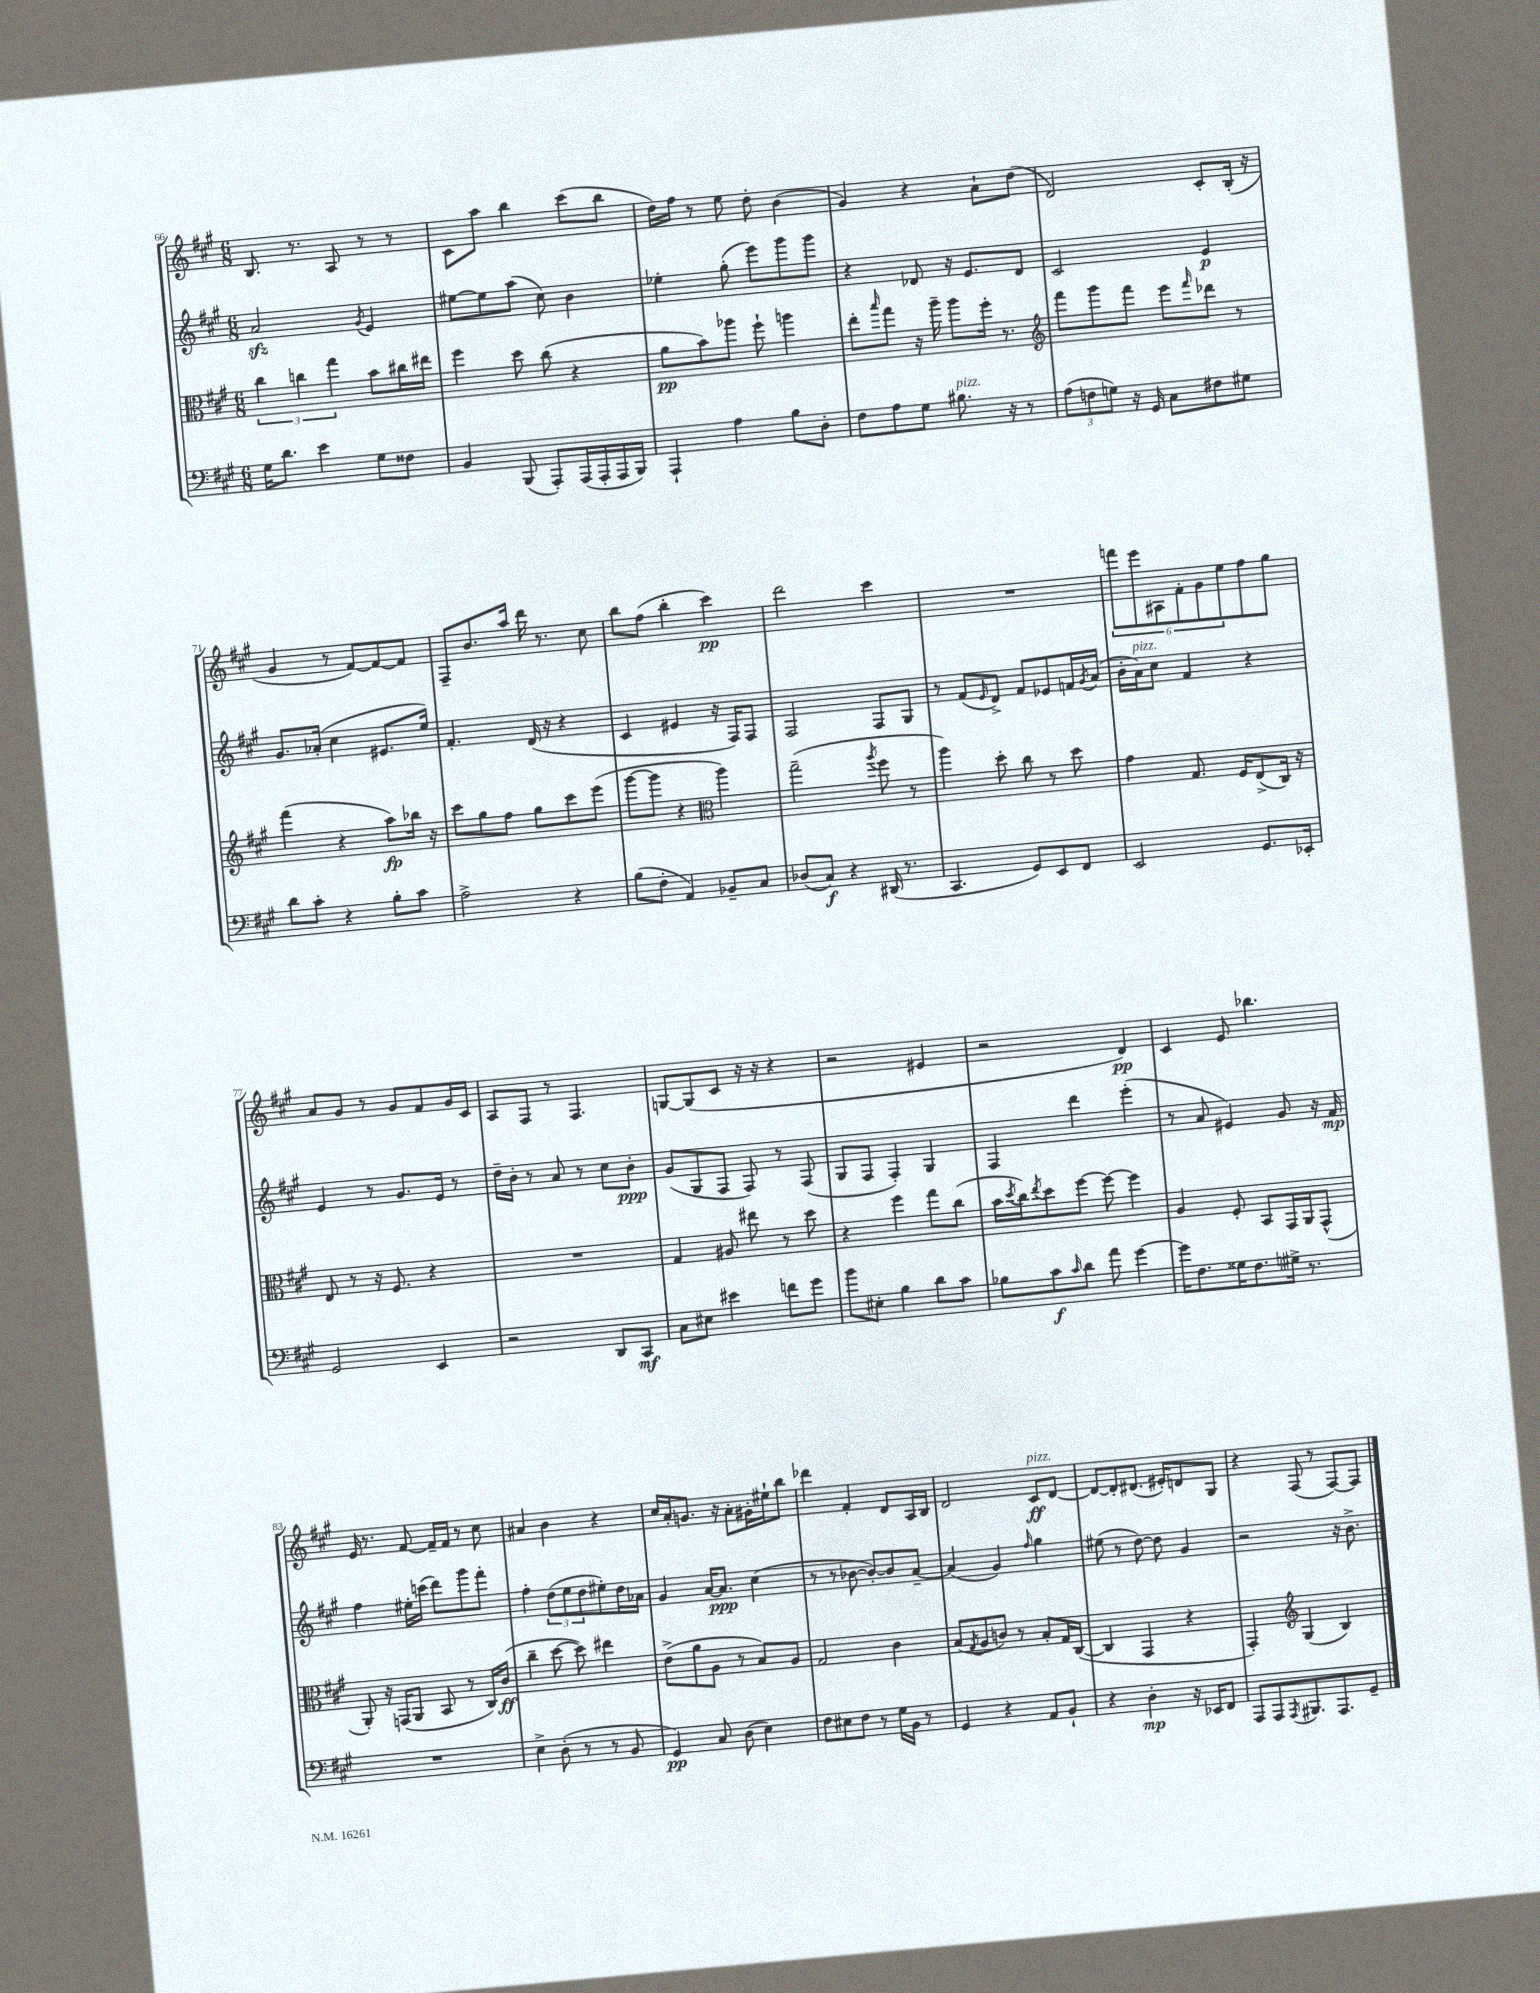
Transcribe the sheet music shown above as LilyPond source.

<<
\new StaffGroup <<
\new Staff = "s0" {
    \clef treble \key a \major \numericTimeSignature \time 6/8
    b8. r8. a8 r8 r8 |
    cis'8 a''8 b''4 cis'''8( b''8 |
    d''16) fis''16 r8 e''8 d''8-. b'4( |
    gis'4) r4 a'8-! d''8( |
    d'2) cis'8-. b16-.( r16 |
    gis'4 r8 fis'8~) fis'8~ fis'8 |
    fis8-- b'8. a''16 d'''16 r8. cis''8 |
    b''8 fis''8( b''4-. cis'''4\pp) |
    d'''2 cis'''4 |
    R2. |
    \tuplet 6/4 { f'''8 e'''8 ais8 fis'8-. gis'8 e''8 } fis''8 gis''8 |
    a'8 gis'8 r8 gis'8 fis'8 gis'16 cis'16 |
    a8 fis8 r8 fis4. |
    g8~ g8( cis'8 r16 r16 r4 |
    r2 eis'4 |
    r2 d'4\pp) |
    cis'4 e'8 bes''4. |
    e'16 r8. fis'8~ fis'16-- fis'16 r8 cis''8 |
    ais'4 b'4 r4 |
    cis''16 a'16-. g'8. r16 a'8-. gis'16-. eis''16-! b''8 |
    des'''4 fis'4-. d'8 a16 b16 |
    d'2 cis'8\ff^\markup { \italic "pizz." } d'8~ |
    d'8~ d'8-. dis'8.( eis'16-.) d'8 gis8 |
    r4 fis8( r8 fis8~) fis8 \bar "|." |
}
\new Staff = "s1" {
    \clef treble \key a \major \numericTimeSignature \time 6/8
    a'2\sfz \acciaccatura { gis'8 } e'4 |
    eis''8~ eis''8 a''8( cis''8) b'4 |
    ees''4-. gis''8-.( e'''8) gis'''8 gis'''8 |
    r4 des'8 r16 e'8. des'8 |
    cis'2 e'4\p |
    gis'8. aes'16-.( cis''4 eis'8. e''16) |
    fis'4.-. d'16( r16 r4 |
    cis'4 eis'4 r16 fis16) fis8 |
    fis2 fis8 gis8 |
    r8 fis'8( \grace { e'16 } d'8->) fis'8 ees'8 f'16 \acciaccatura { gis'8 } a'16( |
    b'16-. a'16^\markup { \italic "pizz." }) cis''8 fis'4 r4 |
    e'4 r8 gis'8. e'16 r8 |
    d''16-- b'16-. r8 a'8 r8 cis''8 b'8-.\ppp |
    gis'8( gis8 fis8 fis8) r8 fis8( |
    gis8 fis8 fis4-.) gis4 |
    fis4 d'''4 e'''4-.( |
    r8 a'8 eis'4) gis'8 r16 fis'16\mp |
    fis''4 eis''16-. c'''16( d'''8) gis'''8 fis'''8-. |
    fis''4-. \tuplet 3/2 { d''8( e''8 d''8 } eis''8-.) d''16 aes'16 |
    gis'4 a'16~ a'8.\ppp cis''4( |
    r8 r8 bes'8~ bes'8~-.) bes'8 a'8~-- |
    a'4( gis'4) \grace { fis''16 } gis''4 |
    eis''8( r8 d''8~) d''8 gis'4 |
    r2 r16 b'8.-> \bar "|." |
}
\new Staff = "s2" {
    \clef alto \key a \major \numericTimeSignature \time 6/8
    \tuplet 3/2 { cis''4 c''4 gis''4 } b'8 cis''16 eis''16 |
    fis''4 d''8 cis''8( r4 |
    a'8\pp b'8) aes''8 fis''8-! a''4 |
    e''8-. \grace { b''16 } gis''8 r16 a''16-- a''8 fis''16-. r8. |
    \clef treble fis'''8 gis'''8 fis'''8 e'''8 \grace { fis'''16 } des'''8 r8 |
    fis'''4( r4 a''8\fp) bes''16 r16 |
    cis'''8 gis''8 fis''8 gis''8 cis'''8 e'''8( |
    gis'''8~ gis'''8 r4 \clef alto a''4) |
    gis''2--( \acciaccatura { a''8 } fis''8 r8 |
    a''4) d''8-. cis''8 r8 d''8 |
    gis'4 gis8. fis16 e8->( cis16) r16 |
    e8 r8 r16 fis8. r4 |
    R2. |
    gis4 ais8 eis''8 r8 d''8 |
    r4 fis''4 gis''8 cis''8( |
    b'16 \acciaccatura { d''8 } cis''16) \acciaccatura { e''8 } d''8 fis''8~ fis''8~ fis''4 |
    a4 fis8-. b,8 gis,16 a,16 gis,8-^( |
    a,8-.) r16 g,16( a,8 b,8 r8 cis16) cis'16\ff( |
    cis''4-- d''8~ d''8) eis''4 |
    e'8->( a'8 a8 r8 b8) a8 |
    gis2 cis'4 |
    b8( \acciaccatura { gis8 } a8 c'8) r8 b8-. gis16 cis16~( |
    cis4 gis,4 r4 |
    gis,4-.) \clef treble gis4( b4) \bar "|." |
}
\new Staff = "s3" {
    \clef bass \key a \major \numericTimeSignature \time 6/8
    gis16 d'8. e'4 gis8 fisis8 |
    b,4 b,,8( a,,8-.) a,,16( a,,16-. a,,16 b,,16) |
    a,,4-! a4 b8 d8-. |
    fis8 a8 gis8 bis8.^\markup { \italic "pizz." } r16 r8 |
    \tuplet 3/2 { a8( f8 g8) } r16 gis,16 cis8 fis8 gis8 |
    d'8 cis'8-. r4 b8-. cis'8 |
    a2-> r4 |
    b8( fis8-. a,4) bes,8-- cis8 |
    des8( cis8\f) r4 dis,16( r8. |
    cis,4. gis,8) e,8 fis,8 |
    e,2 gis,8. ees,16-. |
    gis,2 e,4 |
    r2 d,8 cis,8\mf |
    cis8 eis8 eis'4 f'8 gis'8 |
    b'8 eis8-. b4 d'8 cis'8 |
    bes8 cis'8\f \grace { cis'16 } d'8 a'8 gis'4~ |
    gis'16 fis8. gisis16 fis8. gis16-> r8. |
    R2. |
    e4-> d8-.( r8 r8 b,8 |
    gis,4\pp) cis8 d8( e4) |
    fis8 eis8 fis8 r8 gis16 b,16 r8 |
    gis,4 r4 a,8 b,8-! |
    r4 d4-.\mp r16 ees,16 fis,8 |
    a,,8 a,,8 \acciaccatura { a,,8 } bis,,8. a,,8. gis,8-- \bar "|." |
}
>>
>>
\layout { \context { \Score currentBarNumber = #66 } }
